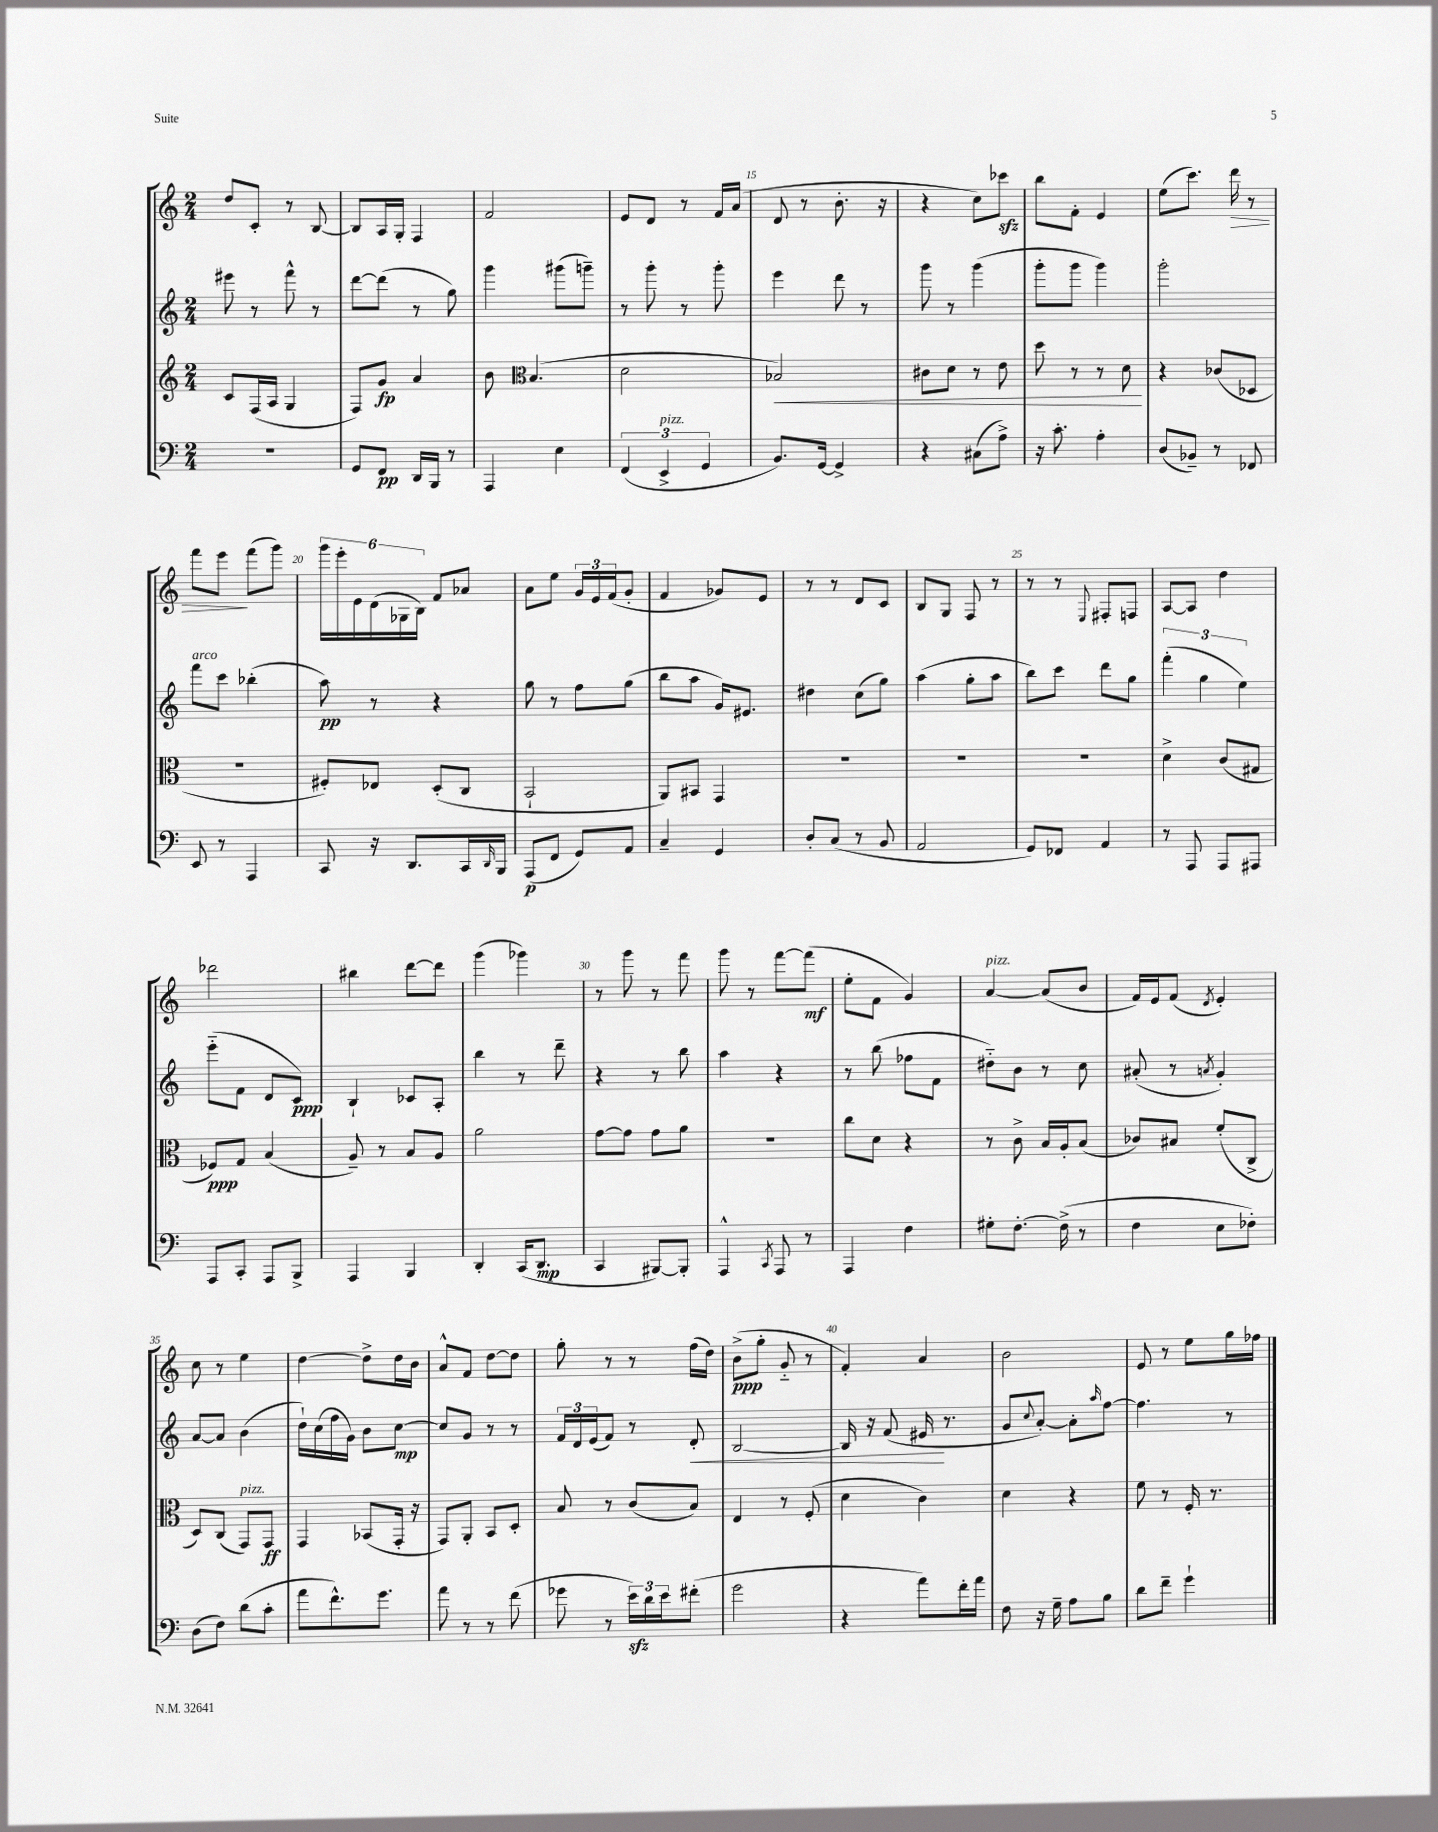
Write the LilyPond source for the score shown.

<<
\new StaffGroup <<
\new Staff = "s0" {
    \clef treble \key c \major \numericTimeSignature \time 2/4
    d''8 c'8-. r8 b8~ |
    b8 a16 g16-. f4 |
    f'2 |
    e'8 d'8 r8 f'16 a'16( |
    d'8 r8 b'8.-. r16 |
    r4 c''8) ces'''8\sfz |
    b''8 f'8-. e'4 |
    e''8( c'''8.) d'''16\> r8 |
    f'''8 e'''8\! f'''8( g'''8) |
    \tuplet 6/4 { g'''16 e'''16-. e'16 d'16( ges16 b16) } f'8 aes'8 |
    a'8 e''8 \tuplet 3/2 { g'16 e'16 f'16( } g'8-. |
    f'4 ges'8) e'8 |
    r8 r8 d'8 c'8 |
    b8 g8 f8 r8 |
    r8 r8 \appoggiatura { e8 } fis8-. f8 |
    a8~ a8 d''4 |
    des'''2 |
    bis''4 d'''8~ d'''8 |
    g'''4( ges'''4) |
    r8 g'''8 r8 f'''8 |
    g'''8 r8 f'''8~ f'''8\mf( |
    e''8-. f'8 g'4) |
    a'4~^\markup { \italic "pizz." } a'8( b'8 |
    f'16) e'16 f'8( \acciaccatura { d'8 } e'4-.) |
    c''8 r8 e''4 |
    d''4~ d''8-> d''16 b'16 |
    a'8-^ f'8 d''8~ d''8 |
    g''8-. r8 r8 f''16( d''16) |
    b'8->\ppp( g''8-. g'8-_ r8 |
    f'4-.) a'4 |
    b'2 |
    e'8 r8 e''8 g''16 fes''16 \bar "|." |
}
\new Staff = "s1" {
    \clef treble \key c \major \numericTimeSignature \time 2/4
    eis'''8 r8 f'''8-^ r8 |
    d'''8~ d'''8( r8 g''8) |
    g'''4 gis'''8( g'''8--) |
    r8 g'''8-. r8 g'''8-. |
    e'''4 d'''8 r8 |
    g'''8 r8 g'''4( |
    g'''8-. g'''8 g'''4) |
    g'''2-. |
    f'''8^\markup { \italic "arco" } c'''8 bes''4-.( |
    a''8\pp) r8 r4 |
    g''8 r8 f''8 g''8( |
    b''8 a''8 g'16) eis'8. |
    dis''4 c''8( g''8) |
    a''4( g''8-. a''8 |
    b''8) c'''8 d'''8 g''8 |
    \tuplet 3/2 { f'''4-.( g''4 e''4) } |
    e'''8-_( f'8 d'8 c'8\ppp) |
    b4-! ces'8 a8-. |
    b''4 r8 d'''8-- |
    r4 r8 b''8 |
    a''4 r4 |
    r8 b''8( fes''8 f'8 |
    dis''8-_) b'8 r8 c''8 |
    ais'8-.( r8 \acciaccatura { a'8 } g'4-.) |
    a'8~ a'8 b'4( |
    d''16-!) c''16( f''16 g'16) b'8 c''8~\mp |
    c''8 g'8 r8 r8 |
    \tuplet 3/2 { f'16 d'16 e'16( } f'8) r8 d'8-.\< |
    b2~ |
    b16 r16 f'8( eis'16\! r8. |
    g'8 \appoggiatura { c''8 } a'8~-.) a'8-. \grace { a''16 } f''8~ |
    f''4. r8 \bar "|." |
}
\new Staff = "s2" {
    \clef treble \key c \major \numericTimeSignature \time 2/4
    c'8 f16( a16 g4 |
    f8) g'8\fp a'4 |
    b'8 \clef alto b4.( |
    d'2 |
    bes2\<) |
    cis'8 d'8 r8 e'8 |
    d''8 r8 r8 d'8\! |
    r4 ces'8( des8 |
    R2 |
    fis8-.) ees8 d8-.( c8 |
    b,2-! |
    a,8) bis,8 g,4 |
    R2 |
    R2 |
    R2 |
    d'4-> c'8( gis8 |
    fes8\ppp) g8 b4( |
    a8--) r8 b8 a8 |
    a'2 |
    g'8~ g'8 g'8 a'8 |
    R2 |
    c''8 d'8 r4 |
    r8 c'8-> b16 a16-. b8( |
    ces'8) bis8 f'8-.( c8-> |
    d8) c8( g,8^\markup { \italic "pizz." }) g,8\ff |
    g,4 bes,8( g,16-. r16 |
    g,8) a,8-. b,8 d8-. |
    b8 r8 c'8( b8) |
    e4 r8 f8-.( |
    d'4 c'4) |
    d'4 r4 |
    f'8 r8 f16-. r8. \bar "|." |
}
\new Staff = "s3" {
    \clef bass \key c \major \numericTimeSignature \time 2/4
    R2 |
    g,8 f,8\pp d,16 b,,16 r8 |
    a,,4 e4 |
    \tuplet 3/2 { f,4( e,4->^\markup { \italic "pizz." } g,4 } |
    b,8.) g,16~ g,4-> |
    r4 cis8( a8->) |
    r16 c'8.-. a4-. |
    d8( bes,8--) r8 fes,8 |
    e,8 r8 a,,4 |
    c,8 r16 d,8. c,16 \grace { d,16 } b,,16 |
    a,,8\p( f,8 g,8) a,8 |
    c4-- g,4 |
    d8-. c8( r8 b,8 |
    a,2 |
    g,8) fes,8 a,4 |
    r8 a,,8 a,,8 ais,,8 |
    a,,8 c,8-. a,,8 b,,8-> |
    a,,4 b,,4 |
    d,4-. c,16( d,8.\mp |
    c,4 bis,,8~) bis,,8-. |
    a,,4-^ \acciaccatura { c,8 } a,,8 r8 |
    a,,4 f4 |
    gis8-. f8.~-. f16->( r8 |
    f4 e8 fes8-.) |
    d8( f8) d'8( c'8-. |
    a'8 f'8.-^) g'8. |
    a'8 r8 r8 f'8( |
    ges'8 r8 \tuplet 3/2 { e'16\sfz) d'16 e'16 } fis'8-.( |
    g'2 |
    r4 a'8) f'16-. a'16 |
    f8 r16 g16-- a8 b8 |
    d'8 f'8-- g'4-! \bar "|." |
}
>>
>>
\layout { \context { \Score currentBarNumber = #11 \override BarNumber.break-visibility = ##(#f #t #t) barNumberVisibility = #(every-nth-bar-number-visible 5) } }
